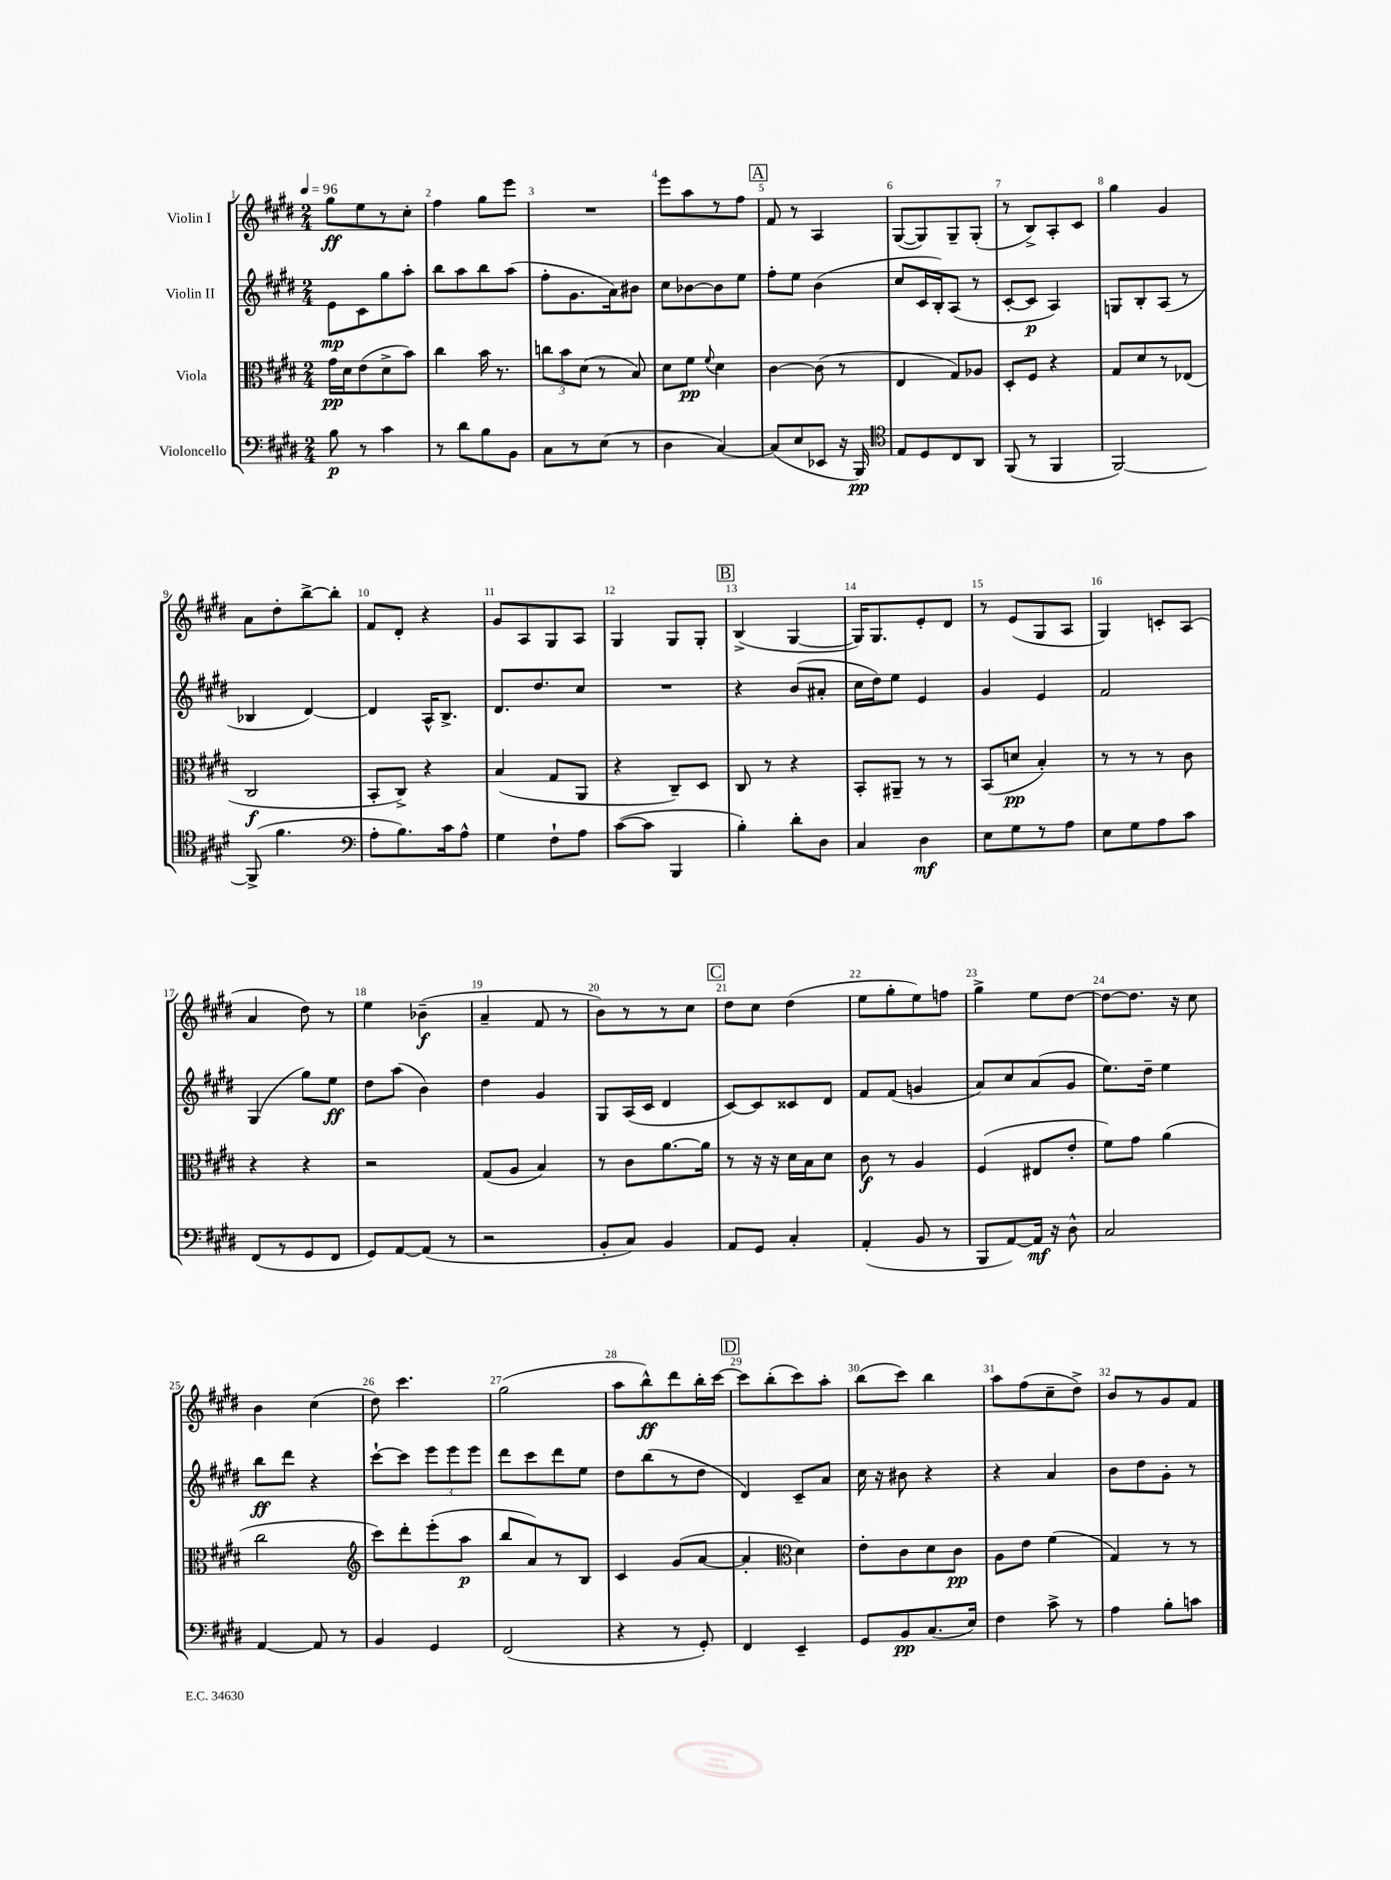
<<
\new StaffGroup <<
\new Staff = "s0" \with { instrumentName = "Violin I" } {
    \clef treble \key e \major \numericTimeSignature \time 2/4 \tempo 4 = 96
    \autoBeamOff gis''8[\ff e''8 r8 cis''8]-. |
    fis''4 gis''8[ e'''8] |
    R2 |
    e'''8[ a''8 r8 fis''8] |
    \mark \markup { \box "A" } fis'8 r8 a4 |
    gis8[~( gis8) gis8-- gis8]-.( |
    r8 b8[->) a8-. cis'8] |
    gis''4 gis'4 |
    a'8[ dis''8-. b''8~-> b''8]-. |
    fis'8[ dis'8]-. r4 |
    gis'8[ a8 gis8 a8] |
    gis4 gis8[ gis8]-. |
    \mark \markup { \box "B" } b4->( gis4~ |
    gis16[) gis8. e'8-. dis'8] |
    r8 e'8[( gis8 a8] |
    gis4) c'8[-. a8]( |
    a'4 dis''8) r8 |
    e''4 bes'4--\f( |
    a'4-- fis'8 r8 |
    b'8[) r8 r8 cis''8] |
    \mark \markup { \box "C" } dis''8[ cis''8] dis''4( |
    e''8[ gis''8-. e''8) f''8] |
    gis''4-> e''8[ dis''8]~ |
    dis''8[~ dis''8.] r16 cis''8 |
    b'4 cis''4( |
    dis''8) cis'''4. |
    gis''2( |
    a''8[ b''8-^\ff) dis'''8 b''16-. cis'''16]~ |
    \mark \markup { \box "D" } cis'''8[ b''8-.( cis'''8) a''8]-. |
    b''8[( cis'''8]) b''4 |
    a''8[ fis''8( cis''8-- dis''8]->) |
    b'8[ r8 gis'8 fis'8] \bar "|." |
}
\new Staff = "s1" \with { instrumentName = "Violin II" } {
    \clef treble \key e \major \numericTimeSignature \time 2/4
    \autoBeamOff e'8[\mp cis'8 gis''8 a''8]-. |
    b''8[ a''8 b''8 a''8]( |
    fis''8[-. gis'8. a'16) bis'8] |
    cis''8[ bes'8~ bes'8 e''8] |
    \mark \markup { \box "A" } fis''8[-. e''8] b'4( |
    cis''8[ cis'16 b16-.) a8]( r8 |
    cis'8[~-. cis'8]\p a4) |
    g8[ b8-. a8]( r8 |
    bes4 dis'4~) |
    dis'4 a16[-^ b8.]-> |
    dis'8.[ dis''8. cis''8] |
    R2 |
    \mark \markup { \box "B" } r4 b'8[( ais'8]-. |
    cis''16[ dis''16) e''8] e'4 |
    gis'4 e'4 |
    fis'2 |
    gis4( gis''8[) e''8]\ff |
    dis''8[ a''8]( b'4) |
    dis''4 gis'4 |
    gis8[ a16( cis'16] dis'4 |
    \mark \markup { \box "C" } cis'8[~) cis'8 cisis'8 dis'8] |
    fis'8[ fis'8]( g'4 |
    a'8[) cis''8 a'8( gis'8] |
    e''8.[) dis''16]-- e''4 |
    b''8[\ff dis'''8] r4 |
    cis'''8[~-! cis'''8] \tuplet 3/2 { e'''8[ e'''8 e'''8] } |
    dis'''8[ cis'''8 dis'''8 e''8] |
    dis''8[ b''8( r8 dis''8] |
    \mark \markup { \box "D" } dis'4) cis'8[-- a'8] |
    cis''16 r16 bis'8 r4 |
    r4 a'4 |
    b'8[ dis''8 gis'8]-. r8 \bar "|." |
}
\new Staff = "s2" \with { instrumentName = "Viola" } {
    \clef alto \key e \major \numericTimeSignature \time 2/4
    \autoBeamOff gis'16[\pp dis'16 e'8( dis'8-> b'8]) |
    cis''4 b'16 r8. |
    \tuplet 3/2 { c''8[ b'8 dis'8]( } r8 b8) |
    dis'8[ fis'8]\pp \appoggiatura { fis'8 } dis'4 |
    \mark \markup { \box "A" } cis'4~ cis'8( r8 |
    e4 gis8[) aes8] |
    dis8[-. fis8] r4 |
    gis8[ dis'8 r8 ees8]( |
    cis2\f |
    b,8[-. cis8]->) r4 |
    b4( gis8[ a,8] |
    r4 cis8[--) dis8] |
    \mark \markup { \box "B" } cis8 r8 r4 |
    b,8[-. ais,8]-- r8 r8 |
    b,8[( d'8]\pp b4-.) |
    r8 r8 r8 cis'8 |
    r4 r4 |
    r2 |
    gis8[( a8] b4) |
    r8 cis'8[ a'8.~ a'16] |
    \mark \markup { \box "C" } r8 r16 r16 dis'16[ b16 dis'8] |
    cis'8\f r8 a4 |
    fis4( eis8[ e'8]-. |
    fis'8[) gis'8] a'4( |
    cis''2 |
    \clef treble cis'''8[) dis'''8-. e'''8-.( a''8]\p |
    b''8[ a'8) r8 b8] |
    cis'4 gis'8[( a'8]~ |
    \mark \markup { \box "D" } a'4-. \clef alto dis'4) |
    e'8[-. cis'8 dis'8 cis'8]\pp |
    a8[ e'8] fis'4( |
    gis4) r8 r8 \bar "|." |
}
\new Staff = "s3" \with { instrumentName = "Violoncello" } {
    \clef bass \key e \major \numericTimeSignature \time 2/4
    \autoBeamOff b8\p r8 cis'4 |
    r8 dis'8[ b8 b,8] |
    cis8[ r8 e8]( r8 |
    dis4 cis4~) |
    \mark \markup { \box "A" } cis8[( e8 ees,8] r16 b,,16\pp) |
    \clef tenor e8[ dis8 cis8 a,8] |
    fis,8( r8 fis,4 |
    fis,2~) |
    fis,8->( fis'4. |
    \clef bass a8[-. b8.) cis'16 a8]-^ |
    gis4 fis8[-! a8] |
    cis'8[~( cis'8] b,,4 |
    \mark \markup { \box "B" } b4-.) dis'8[-. dis8] |
    cis4 dis4\mf |
    e8[ gis8 r8 a8] |
    e8[ gis8 a8 cis'8] |
    fis,8[( r8 gis,8 fis,8] |
    gis,8[) a,8~ a,8]( r8 |
    r2 |
    b,8[-. cis8]) b,4 |
    \mark \markup { \box "C" } a,8[ gis,8] cis4-. |
    a,4-.( b,8 r8 |
    b,,8[ a,8~) a,16]\mf r16 dis8-^ |
    cis2 |
    a,4~ a,8 r8 |
    b,4 gis,4 |
    fis,2( |
    r4 r8 gis,8-.) |
    \mark \markup { \box "D" } fis,4 e,4-- |
    gis,8[ b,8\pp cis8.( e16]) |
    fis4 cis'8-> r8 |
    a4 b8[-. c'8] \bar "|." |
}
>>
>>
\layout { \context { \Score \override BarNumber.break-visibility = ##(#f #t #t) barNumberVisibility = #all-bar-numbers-visible } }
